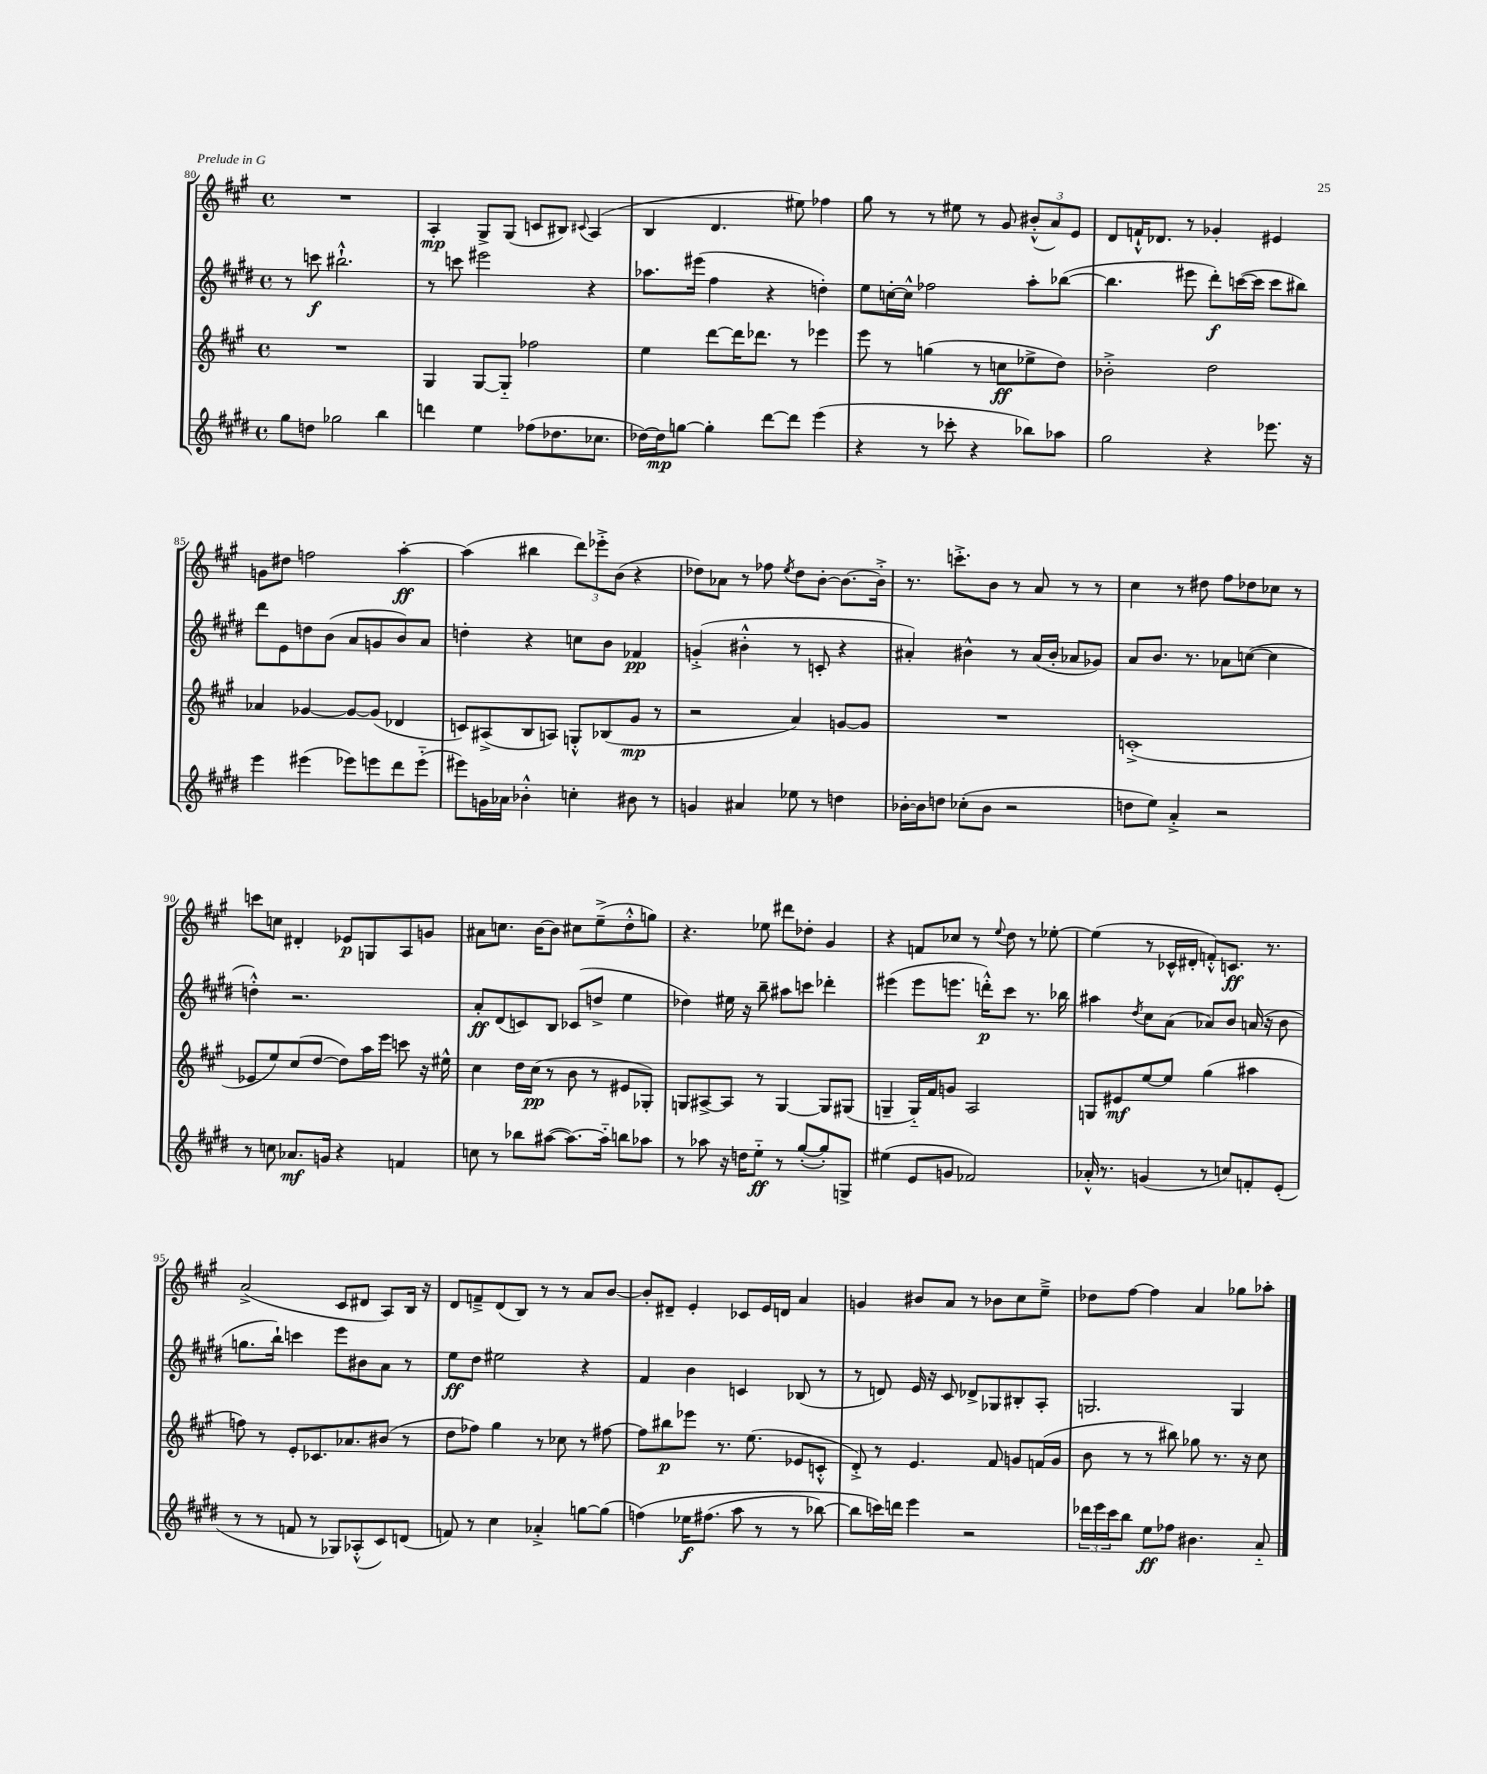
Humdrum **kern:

**kern	**kern	**kern	**kern
*staff4	*staff3	*staff2	*staff1
*clefG2	*clefG2	*clefG2	*clefG2
*k[f#c#g#d#]	*k[f#c#g#]	*k[f#c#g#d#]	*k[f#c#g#]
*M4/4	*M4/4	*M4/4	*M4/4
*met(c)	*met(c)	*met(c)	*met(c)
8gg#\L	1r	8r	1r
8dd\J	.	8ccc\	.
2gg-\	.	2.bb#`^^\	.
4bb\	.	.	.
=	=	=	=
4ddd\	4G#/	8r	4A'/
.	.	8ccc\	.
4ee\	[8G#/L	2eee#\	8G#^/L
.	8G#'~/]J	.	(8G#/J
(8ff-\L	2ff-\	.	8c/L
8.dd-\	.	.	8B#/J)
.	.	.	8qqc#/
.	.	4r	(4A/
8.cc-\J	.	.	.
=	=	=	=
[16dd-\LL)	4ee\	8.aa-\L	4B/
16dd-\]J	.	.	.
[8gg\J	.	.	.
.	.	(16eee#\Jk	.
4gg'\]	[8ddd\L	4ff#\	4.d/
.	16ddd\]K	.	.
.	8.ddd-\J	.	.
[8ddd#\L	.	4r	.
8ddd#\]J	8r	.	8ee#\)
(4eee\	4eee-\	4dd'\)	4ff-\
=	=	=	=
4r	8eee\	8ee\L	8gg#\
.	8r	[16cc'\L	8r
.	.	16cc^^\]JJ	.
8r	(4gg\	2ff-\	8r
8ccc-'\	.	.	8ee#\
4r	8r	.	8r
.	8cc\L	.	8g#/
8bb-\L)	8ee-^\	8aa'\L	(12b#'^^/L
.	.	.	12a/)
8aa-\J	8dd\J)	([8bb-\J	.
.	.	.	12e/J
=	=	=	=
2gg#\	2b-'^\	4.bb-\]	8d/L
.	.	.	16f`^^/K
.	.	.	8.d-/J
.	.	8eee#\	8r
4r	2dd\	8ddd#'\L)	4g-'/
.	.	([16ccc\L	.
.	.	16ccc\]JJ	.
8.eee-\	.	8ccc\L	4e#/
.	.	8bb#\J)	.
16r	.	.	.
=	=	=	=
4eee\	4a-/	8ddd#\L	8g\L
.	.	8e\	8dd#\J
(4eee#\	[4g-/	8dd\	2ff\
.	.	(8b\J	.
8eee-\L)	8g-/_L	8a/L	.
8eee\	(8g-/]J	8g/	.
8ddd#\	4d-/	8b/)	[4aa'\
(8eee'~\J	.	8a/J	.
=	=	=	=
8eee#\L)	8c/L)	4dd'\	(4aa\]
16g\L	(8A#^/	.	.
16a-\JJ	.	.	.
4b-'^^\	8B/	4r	4bb#\
.	8A/J)	.	.
4cc'\	8G'^^/L	8cc\L	12ddd\L)
.	.	.	12eee-'^\
.	(8B-/	8b\J	.
.	.	.	(12b\J
8b#\	8g#/J	4f-/	4r
8r	8r	.	.
=	=	=	=
4g/	2r	(4g'^/	8dd-\L)
.	.	.	8a-\J
4a#/	.	4b#'^^\	8r
.	.	.	8ff-\
.	.	.	8qee/
8ee-\	4a/)	8r	8dd-\L
8r	.	8c'/	[8b'\J
4dd\	[8g/L	4r	8.b\_L
.	8g/]J	.	.
.	.	.	16b'^\]Jk
=	=	=	=
[16b-'\LL	1r	4a#'/)	8.r
16b-\]J	.	.	.
8dd\J	.	.	.
.	.	.	8.ccc'^\L
(8cc-'\L	.	4b#^^\	.
8b-\J	.	.	8b\J
2r	.	8r	8r
.	.	(16a#/LL	8a/
.	.	16b#'/JJ	.
.	.	8a-/L	8r
.	.	8g-/J)	8r
=	=	=	=
8dd\L	(1c'^	8a/L	4cc#\
8ee\J)	.	8.b/J	.
4a'^/	.	.	8r
.	.	8.r	.
.	.	.	8dd#\
2r	.	8a-\L	8ff#\L
.	.	([8cc\J	8dd-\
.	.	4cc\]	8cc-\J
.	.	.	8r
=	=	=	=
8r	8e-/L	4dd'^^\)	8ccc\L
8cc\	8ee/)	.	8cc\J
8.a-/L	(8cc#/	2.r	4d#'/
.	[8dd/J	.	.
16g/Jk	.	.	.
4r	8dd\]L)	.	8e-/L
.	16aa\L	.	8G/
.	16eee\JJ	.	.
4f/	8ccc\	.	8A/
.	16r	.	8g/J
.	16ee#^^\	.	.
=	=	=	=
8cc\	4cc#\	8a'/L	8a#\L
8r	.	(8d#/	8.cc\J
8bb-\L	16dd\LL	8c/)	.
.	(16cc#\JJ	.	[16b\LK
([8aa#\J	8r	8B/J	8b\]J
8.aa#\_L)	8b\	(8c-/L	8cc#\L
.	8r	8dd^/J	(8ee~^\
16aa#'~\]Jk	.	.	.
8bb\L	8e#/L	4ee\	8dd'^^\
8aa-\J	8G-'/J)	.	8gg\J)
=	=	=	=
8r	8G/L	4dd-\)	4.r
8aa-\	[8A#^/	.	.
16r	8A#/]J	16ee#\	.
16dd\LK	.	16r	.
8ee'~\J	8r	8bb~\	8ee-\
8r	[4G/	8aa#\L	8ddd#\L
([8gg#'/L	.	8ccc\J	8dd-'\J
8gg#'/])	8G/]L	4ddd-'\	4g#/
8G^/J	(8G#/J	.	.
=	=	=	=
(4ee#\	4G~/	(4eee#\	4r
8e/L	16G'~/LL)	8eee#\L	8f/L
.	16f#/J	.	.
8g/J	8g/J	8.eee\J	8cc-/J
2f-/)	2A/	.	8r
.	.	16ddd'^^\LK)	.
.	.	.	8qqee/
.	.	8ccc#\J	8dd\
.	.	8.r	8r
.	.	.	[8ee-'\
.	.	16bb-\	.
=	=	=	=
16a-'^^/	8G/L	4aa#\	(4ee-\]
8.r	.	.	.
.	8e#/	.	.
.	.	8qdd#/	.
(4g/	[8ee/	8cc#\L	8r
.	8ee/]J	(8a\J	16c-^^/LL
.	.	.	16d#'/JJ
8r	(4gg#\	8a-/L)	8f'^^/L)
8cc/L)	.	8b/J	8.c/J
8f'/	4aa#\	(16a/	.
.	.	16r	8.r
(8e'/J	.	8b\	.
=	=	=	=
8r	8ff\)	8.gg\L	(2a^/
8r	8r	.	.
.	.	16bb`\Jk)	.
8f/	8e'/L	4ccc\	.
8r	8.c-/	.	.
8G-/L)	.	8eee\L	8c#/L
.	8.a-/	.	.
(8A-'^^/	.	8b#\	8d#/J
8c#/)	(8b#/J	8a\J	8A/L)
(8d/J	8r	8r	16B/Jk
.	.	.	16r
=	=	=	=
8f/)	8dd\L	8ee\L	8d/L
8r	8ff-\J)	8dd#\J	8f~^/
4cc#\	4gg#\	2ee#\	(8d/
.	.	.	8B/J)
4a-'^/	8r	.	8r
.	8cc-\	.	8r
[8gg\L	8r	4r	8a/L
(8gg\]J	[8ff#\	.	[8b/J
=	=	=	=
&(4ff\)	8ff#\]L	4f#/	8b'/]L
.	8bb#\	.	8d#~/J
16ee-\LK	8eee-\J	4b\	4e'/
(8.ff#\J	.	.	.
.	8.r	.	.
8aa\	.	4c/	8c-/L
.	(8.ee\	.	.
8r	.	.	16e/L
.	.	.	16d/JJ
8r	8e-/L	(8B-/	4a/
[8bb-\)	8c'^^/J	8r	.
=	=	=	=
8bb-\]L	8d'^/)	8r	4g/
16ccc\L&)	8r	8d/)	.
16ddd\JJ	.	.	.
4eee\	4.e/	16e/	8b#/L
.	.	16r	.
.	.	8c#/	8a/J
2r	.	8d-^/L	8r
.	8f#/	8G-/	8b-\L
.	8g/L	8B#'/	8cc#\
.	(16f/L	8A'/J	8ee~^\J
.	16g/JJ	.	.
=	=	=	=
24ddd-\LL	8b\	2.G/	8dd-\L
24eee\	.	.	.
24ccc#\J	.	.	.
8bb\J	8r	.	[8ff#\J
8ee\L	8r	.	4ff#\]
8ff-\J	8bb#\)	.	.
4.b#\	8gg-\	.	4a/
.	8.r	.	.
.	.	4G/	8gg-\L
.	16r	.	.
8a'~/	8cc#\	.	8aa-'\J
==	==	==	==
*-	*-	*-	*-
